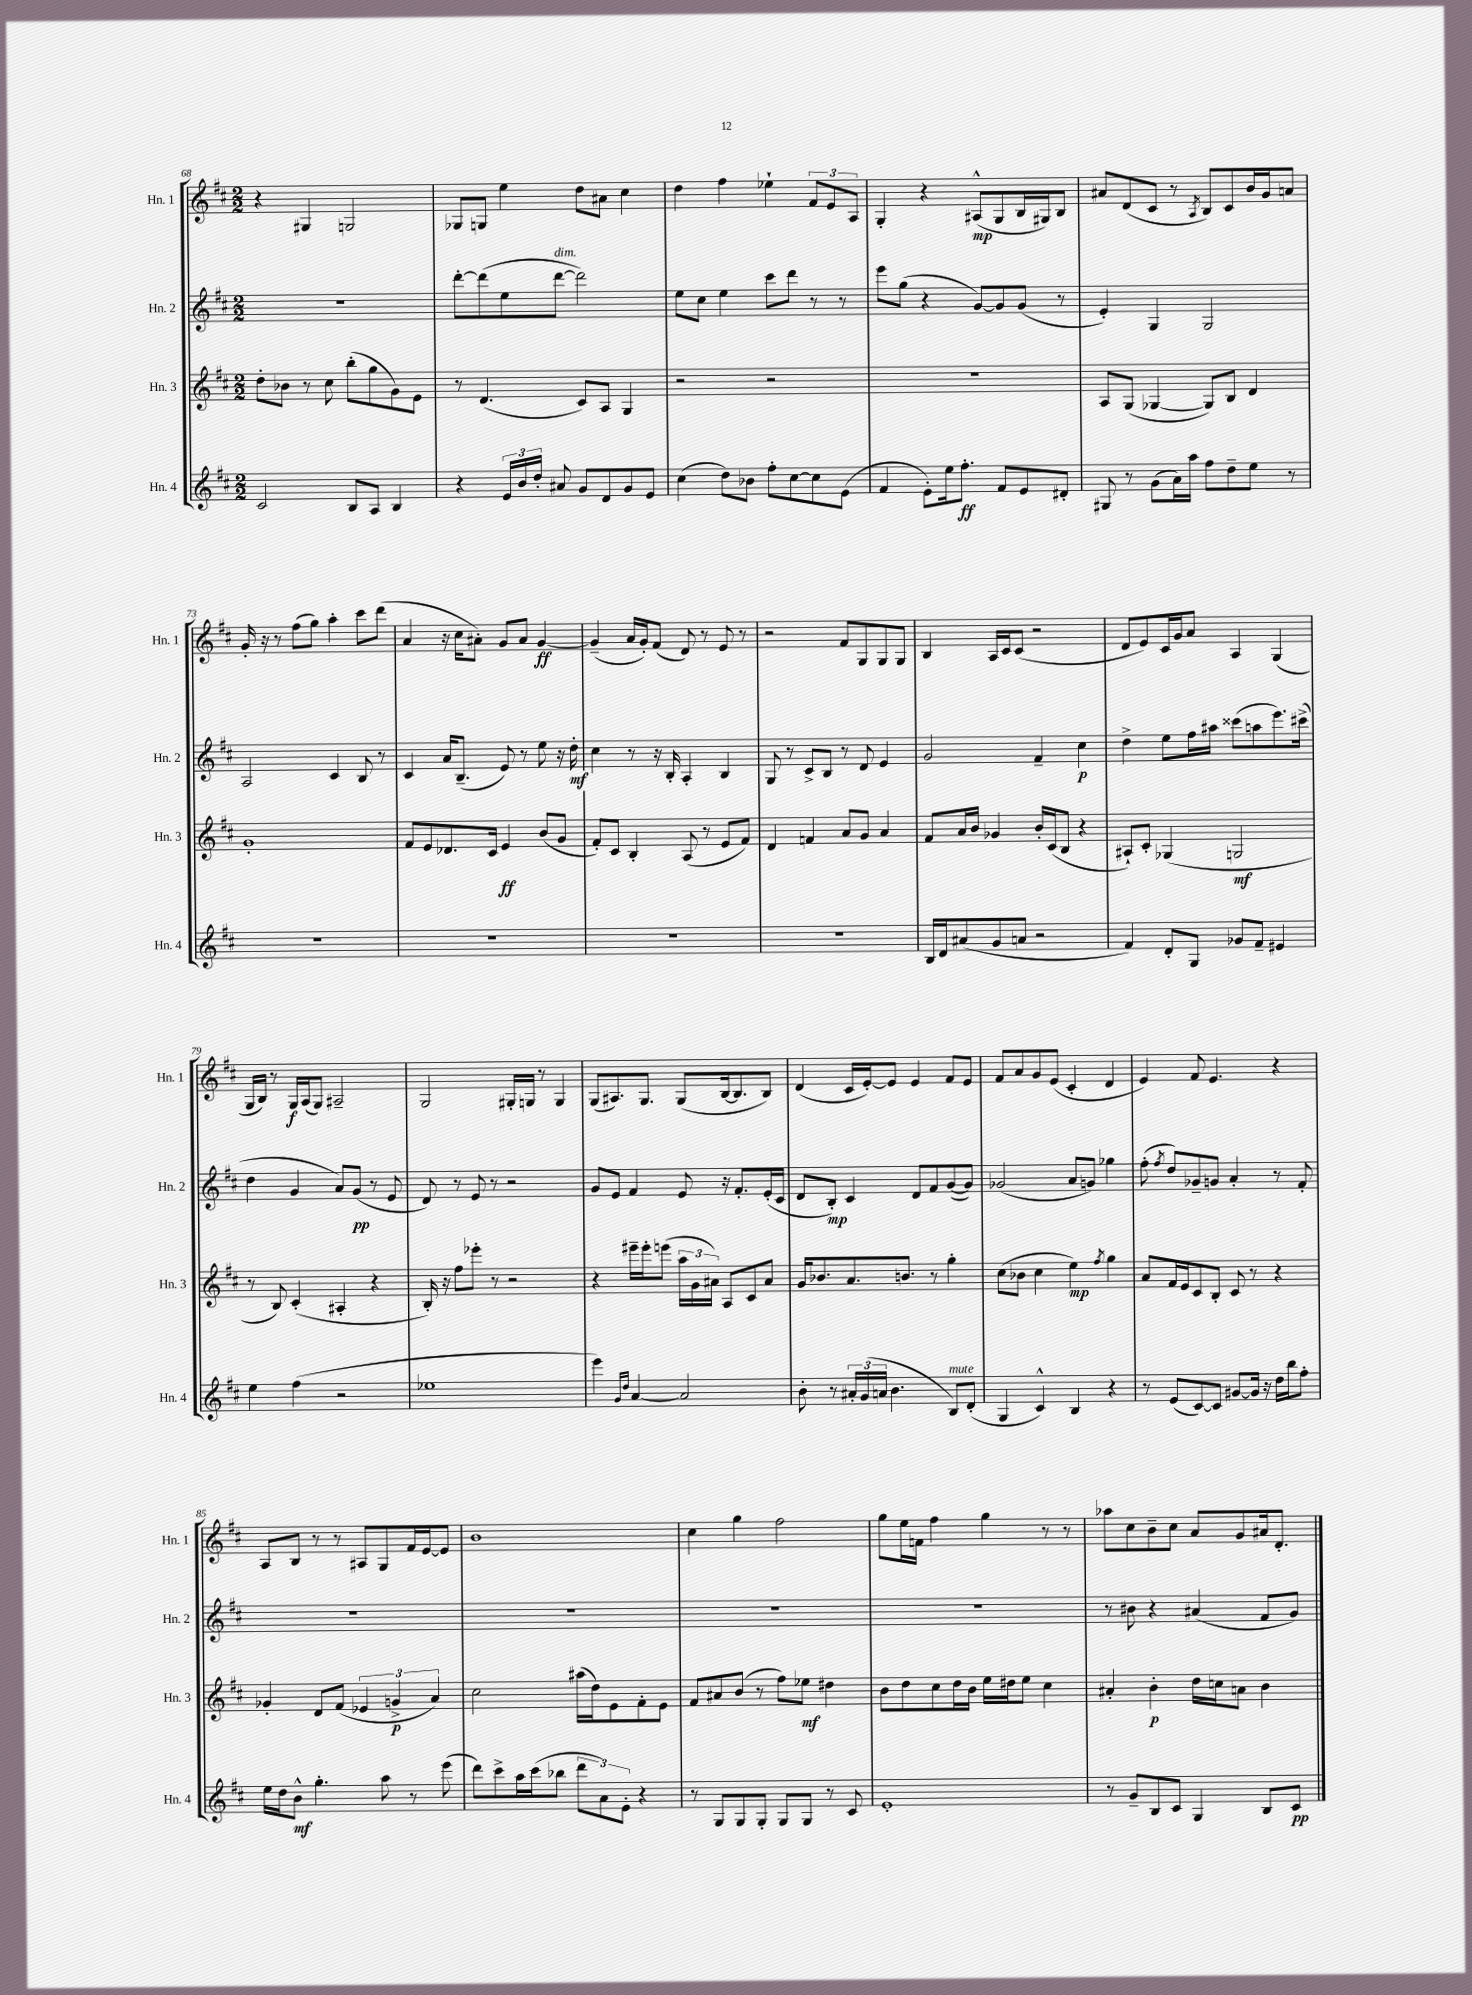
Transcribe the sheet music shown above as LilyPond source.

<<
\new StaffGroup <<
\new Staff = "s0" \with { instrumentName = "Hn. 1" shortInstrumentName = "Hn. 1" } {
    \clef treble \key d \major \numericTimeSignature \time 2/2
    \autoBeamOff r4 gis4 g2 |
    ges8[ g8] e''4 d''8[ ais'8] cis''4 |
    d''4 fis''4 ees''4-! \tuplet 3/2 { fis'8[ e'8 a8] } |
    g4-. r4 ais8[-^\mp( g8 b16 gis16) b8] |
    ais'8[ d'8( cis'8] r8 \acciaccatura { a8 } b8[) cis'8 b'16 g'16 a'8] |
    g'16-. r16 r8 fis''8[( g''8]) a''4-. cis'''8[ d'''8]( |
    a'4 r16 cis''16[ ais'8]-.) g'8[ ais'8] g'4~\ff |
    g'4--( a'16[ g'16-.) fis'8]( d'8) r8 e'8 r8 |
    r2 fis'8[ g8 g8 g8] |
    b4 a16[ cis'16 cis'8]( r2 |
    d'8[ e'8) cis'16 g'16 a'8] a4 g4( |
    g16[ b16]) r8 g16[\f a16( g8]) ais2-- |
    g2 gis16[-. g16] r8 g4 |
    g8[( ais8.) g8.] g8[( b16~ b8. b8]) |
    d'4( cis'16[ e'16~-.) e'8] e'4 fis'8[ e'8] |
    fis'8[ a'8 g'8 e'8]( cis'4-. d'4 |
    e'4) fis'8 e'4. r4 |
    a8[ b8] r8 r8 ais8[ g8 fis'16 e'16~ e'8] |
    b'1 |
    cis''4 g''4 fis''2 |
    g''8[ e''16 f'16] fis''4 g''4 r8 r8 |
    aes''8[ cis''8 b'8-- cis''8] a'8[ g'8 ais'16 d'8.]-. \bar "|." |
}
\new Staff = "s1" \with { instrumentName = "Hn. 2" shortInstrumentName = "Hn. 2" } {
    \clef treble \key d \major \numericTimeSignature \time 2/2
    \autoBeamOff R1 |
    d'''8[~-. d'''8( e''8 d'''8]~^\markup { \italic "dim." } d'''2) |
    e''8[ cis''8] e''4 cis'''8[ d'''8] r8 r8 |
    e'''8[ g''8]( r4 g'8[~) g'8 g'8]( r8 |
    e'4-.) g4 g2 |
    a2 cis'4 b8 r8 |
    cis'4 a'16[ b8.]--( e'8) r8 e''8 r16 d''16-.\mf |
    cis''4 r8 r16 b16-. a4-. b4 |
    g8 r8 cis'8[-> b8] r8 d'8 e'4 |
    g'2 fis'4-- cis''4\p |
    d''4-> e''8[ fis''16 ais''16] cisis'''8[( a''8 e'''8.) cis'''16]->( |
    d''4 g'4 a'8[) g'8]\pp( r8 e'8 |
    d'8) r8 e'8 r8 r2 |
    g'8[ e'8] fis'4 e'8 r16 fis'8.[-. e'16-.( cis'16] |
    d'8[ b8]-.\mp) cis'4 d'8[ fis'8 g'8~( g'8]) |
    ges'2( a'8[ g'8]) ges''4 |
    fis''8-.( \acciaccatura { fis''8 } d''8[) ges'8-- g'8] a'4-. r8 fis'8-. |
    R1 |
    R1 |
    R1 |
    R1 |
    r8 bis'8 r4 ais'4( fis'8[ g'8]) \bar "|." |
}
\new Staff = "s2" \with { instrumentName = "Hn. 3" shortInstrumentName = "Hn. 3" } {
    \clef treble \key d \major \numericTimeSignature \time 2/2
    \autoBeamOff d''8[-. bes'8] r8 cis''8 b''8[-.( g''8 g'8) e'8] |
    r8 d'4.( cis'8[) a8] g4 |
    r2 r2 |
    r1 |
    a8[ g8]( ges4~ ges8[) b8] d'4 |
    g'1-. |
    fis'8[ e'8 des'8. cis'16] e'4\ff b'8[( g'8] |
    fis'8[-.) cis'8] b4-. a8( r8 e'8[ fis'8]) |
    d'4 f'4 a'8[ g'8] a'4 |
    fis'8[ a'16 b'16] ges'4 b'16[-. cis'16( b8] r4 |
    ais8[-!) cis'8]-. ges4( g2\mf |
    r8 b8) cis'4-.( ais4-. r4 |
    b16-.) r16 fis''8[ ees'''8]-. r8 r2 |
    r4 eis'''16[-- eis'''16-. e'''8]( \tuplet 3/2 { a''16[ g'16 ais'16]) } a8[ cis'8 ais'8] |
    g'16[ bes'8. a'8. b'8.] r8 g''4-. |
    cis''8[( bes'8] cis''4 e''4\mp) \acciaccatura { fis''8 } g''4 |
    a'8[ fis'16 e'16 cis'8 b8]-. cis'8 r8 r4 |
    ges'4-. d'8[ fis'8]( \tuplet 3/2 { ees'4 g'4->\p a'4) } |
    cis''2 ais''16[( d''16) e'8 fis'8-. e'8] |
    fis'8[ ais'8 b'8]( r8 fis''8[) ees''8]\mf dis''4 |
    b'8[ d''8 cis''8 d''16 b'16] e''16[ dis''16 e''8] cis''4 |
    ais'4-. b'4-.\p d''16[ c''16 a'8] b'4 \bar "|." |
}
\new Staff = "s3" \with { instrumentName = "Hn. 4" shortInstrumentName = "Hn. 4" } {
    \clef treble \key d \major \numericTimeSignature \time 2/2
    \autoBeamOff cis'2 b8[ a8] b4 |
    r4 \tuplet 3/2 { e'16[ b'16 d''16]-. } ais'8 g'8[ d'8 g'8 e'8] |
    cis''4( d''8[) bes'8] fis''8[-. cis''8~ cis''8 e'8]( |
    fis'4 e'8[-.) e''16 fis''8.]-.\ff fis'8[ e'8 dis'8]-. |
    gis8 r8 g'8[( a'16) a''16] fis''8[ d''8-- e''8] r8 |
    R1 |
    R1 |
    R1 |
    r1 |
    b16[ d'16 ais'8( g'8 a'8] r2 |
    fis'4) d'8[-. g8] ges'8[ fis'8]-- eis'4 |
    e''4 fis''4( r2 |
    ees''1 |
    e'''4) \grace { g'16[ d''16] } a'4~ a'2 |
    b'8-. r8 \tuplet 3/2 { ais'16[-. g'16( a'16] } b'4. b8[^\markup { \italic "mute" }) d'8]-.( |
    g4 cis'4-^) b4 r4 |
    r8 e'8[( cis'8~) cis'8] gis'8[~ gis'16] r16 d''16[ b''16 fis''8]-. |
    e''16[ d''16 b'8]-^\mf g''4.-. a''8 r8 e'''8( |
    d'''8[) cis'''8-> a''16 cis'''16( bes''8] \tuplet 3/2 { d'''8[ a'8) e'8]-. } r4 |
    r8 g8[ g8 g8]-. g8[ g8] r8 cis'8 |
    e'1-. |
    r8 g'8[-- b8 cis'8] g4 b8[ cis'8]\pp \bar "|." |
}
>>
>>
\layout { \context { \Score currentBarNumber = #68 } }
